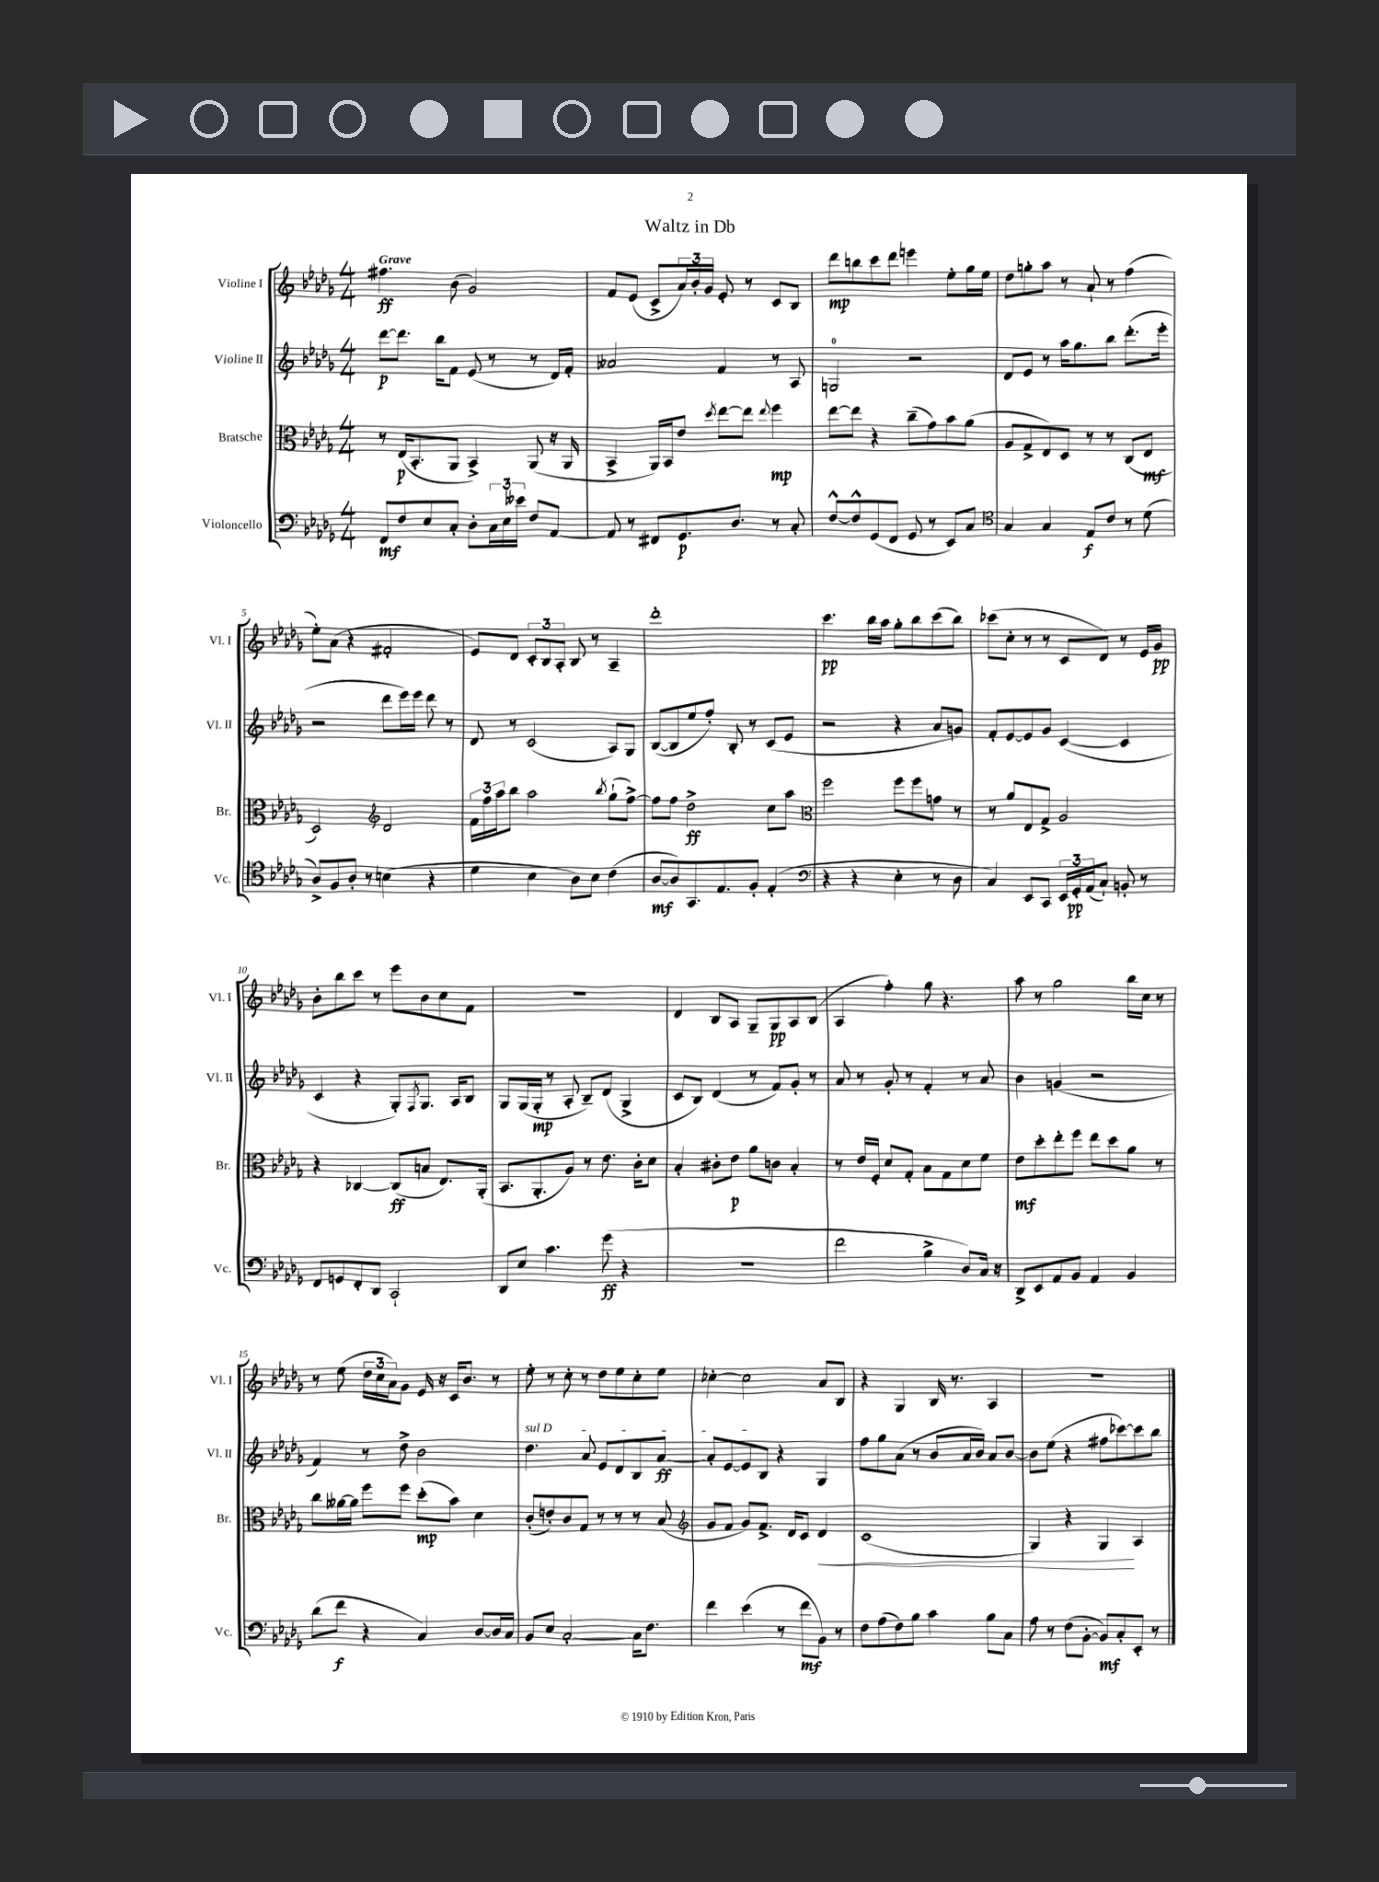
\header { title = "Waltz in Db" }
<<
\new StaffGroup <<
\new Staff = "s0" \with { instrumentName = "Violine I" shortInstrumentName = "Vl. I" } {
    \clef treble \key des \major \numericTimeSignature \time 4/4 \tempo "Grave"
    fis''4.\ff bes'8( ges'2) |
    f'8 ees'8( c'8-> \tuplet 3/2 { aes'16) bes'16-. ges'16 } ees'8-. r8 c'8 bes8 |
    des'''8\mp b''8 c'''8 des'''8 e'''4 ees''8-. ges''16 ees''16 |
    des''8 g''8-. aes''8 r8 aes'8-! r8 f''4( |
    ees''8-.) aes'8( r4 fis'2-. |
    ees'8) des'8 \tuplet 3/2 { c'8-. bes8 aes8-. } bes8 r8 aes4-- |
    des'''1-. |
    c'''4.\pp bes''16 aes''16 ges''8-. bes''8 c'''8( bes''8) |
    ces'''8( c''8-. r8 r8 c'8 des'8) r8 ees'16 ges'16\pp |
    bes'8-. bes''8 c'''8 r8 ees'''8 bes'8 c''8 f'8 |
    R1 |
    des'4 bes8 aes8 ges8-- ges8\pp aes8 bes8( |
    aes4 f''4-.) ges''8 r4. |
    aes''8 r8 ges''2 bes''16 c''16 r8 |
    r8 ees''8( \tuplet 3/2 { des''16 c''16 aes'16) } ges'8 ees'16 r16 c'16 bes'8. r8 |
    ees''8-. r8 c''8-. r8 des''8 ees''8 c''8-. ees''8 |
    ces''4~-. ces''2 aes'8 bes8 |
    r4 ges4 bes16 r8. aes4 |
    R1 \bar "|." |
}
\new Staff = "s1" \with { instrumentName = "Violine II" shortInstrumentName = "Vl. II" } {
    \clef treble \key des \major \numericTimeSignature \time 4/4
    des'''8~\p des'''8. bes''16 f'8 ees'8( r8 r8 des'16) f'16-. |
    aeses'2 f'4 r8 aes8 |
    g2-0 r2 |
    des'8 ees'8 r8 aes''16 ges''8. bes''8 des'''8.-.( ees'''16-. |
    r2 des'''8 ees'''16) ees'''16 des'''8 r8 |
    des'8 r8 c'2( aes8) ges8 |
    bes8~( bes8 ees''8 f''8-.) bes8-. r8 c'8( ees'8 |
    r2 r4 aes'8 g'8) |
    f'8-. ees'8~ ees'8 ges'8 c'4~( c'4 |
    c'4 r4 ges8-.) \acciaccatura { f8 } ges8. aes16 bes8 |
    ges8 ges16( ges16-.\mp r8 aes8-. bes8--) des'8( ges4-> |
    c'8 bes8) des'4( r8 f'8) ges'8-. r8 |
    aes'8 r8 ges'8-. r8 f'4-. r8 aes'8 |
    bes'4 g'4( r2 |
    f'4) r8 des''8-> bes'2 |
    \once \override TextSpanner.bound-details.left.text = \markup { \italic "sul D" } des''4.\startTextSpan aes'8 ees'8 des'8 bes8 aes'8~\ff |
    aes'8-. ees'8~ ees'8 bes8\stopTextSpan r4 ges4 |
    f''8 ges''8 aes'8( r8 bes'8 aes'16 bes'16) aes'8 bes'8~ |
    bes'8 ees''8( r4 fis''8 ces'''8~) ces'''8 bes''8 \bar "|." |
}
\new Staff = "s2" \with { instrumentName = "Bratsche" shortInstrumentName = "Br." } {
    \clef alto \key des \major \numericTimeSignature \time 4/4
    r8 ees16\p( bes,8.-. aes,8 bes,4->) aes,8( r16 aes,16 |
    bes,4-> aes,16) bes,16 ees'8 \acciaccatura { des''8 } ees''8~ ees''8 \appoggiatura { ees''8 } f''4\mp |
    ees''8~ ees''8 r4 c''8--( ges'8) bes'8 aes'8( |
    aes8 ges8-> ees8) des8 r8 r8 c8( ees8\mf |
    des2) \clef treble des'2 |
    \tuplet 3/2 { f'16 f''16 aes''16 } bes''8 aes''2 \acciaccatura { bes''8 } ges''8-!( f''8~->) |
    f''8 f''8 des''2->\ff c''8 aes''8 |
    \clef alto f''2 f''8 f''8 g'8 r8 |
    r8 aes'8 ees8 ges8-> aes2 |
    r4 ces4~ ces8\ff( b8 ees8.) aes,16-.( |
    bes,8. aes,8.-. aes8) r8 ees'8. c'16-. des'8 |
    bes4-. cis'8-. ees'8\p aes'8 c'8 bes4-. |
    r8 ees'16 f16-. des'8 ges8-. bes8 ges8 des'8 f'8 |
    ees'8\mf des''8-. ees''8-. f''8 ees''8 des''8 aes'8 r8 |
    c''8 aeses'16~ aeses'16 f''8 f''8 des''8-.\mp( bes'8) des'4 |
    c'8-.( e'8-.) c'8 ges8 r8 r8 r8 bes8( |
    \clef treble ges'8 f'8 ges'8) f'8.-> des'16 c'8 des'4\< |
    c'1( |
    ges4) r4 ges4\! aes4 \bar "|." |
}
\new Staff = "s3" \with { instrumentName = "Violoncello" shortInstrumentName = "Vc." } {
    \clef bass \key des \major \numericTimeSignature \time 4/4
    f,8\mf f8 ees8 c8-. des8-. \tuplet 3/2 { c16 ees16 eeses'16 } f8 aes,8~ |
    aes,8 r8 fis,8 ges,8.\p des8. r8 c8-. |
    f8~-^ f8-^ ges,8( f,8 ges,8 r8 ees,8) c8 |
    \clef tenor ges4 ges4 ees8\f c'8 r8 des'8( |
    aes8->) f8 aes8-. r8 b4( r4 |
    des'4 bes4 aes8) bes8 c'4( |
    aes8~\mf aes8) ges,8. ees8. f8-. ees4-.( |
    \clef bass r4 r4 ees4-. r8 des8 |
    c4) ees,8 c,8 \tuplet 3/2 { ees,16 ges,16-.\pp aes,16( } c8-!) b,8-. r8 |
    f,8 g,8 f,8-. des,8 c,2-! |
    des,8 ees8 c'4. ges'8\ff( r4 |
    r1 |
    f'2 bes4-> des8) c16 r16 |
    des,8-> ees,8 aes,8 bes,8 aes,4 bes,4 |
    des'8( f'8\f r4 c4) des8~ des16 c16 |
    bes,8 ees8 c2~-. c16 f8. |
    f'4 ees'4( r8 f'8\mf bes,8) r8 |
    f8 aes8( f8) bes8 c'4 bes8 c8 |
    aes8 r8 f8( bes,8~-. bes,8\mf) c8-. ees,8-. r8 \bar "|." |
}
>>
>>
